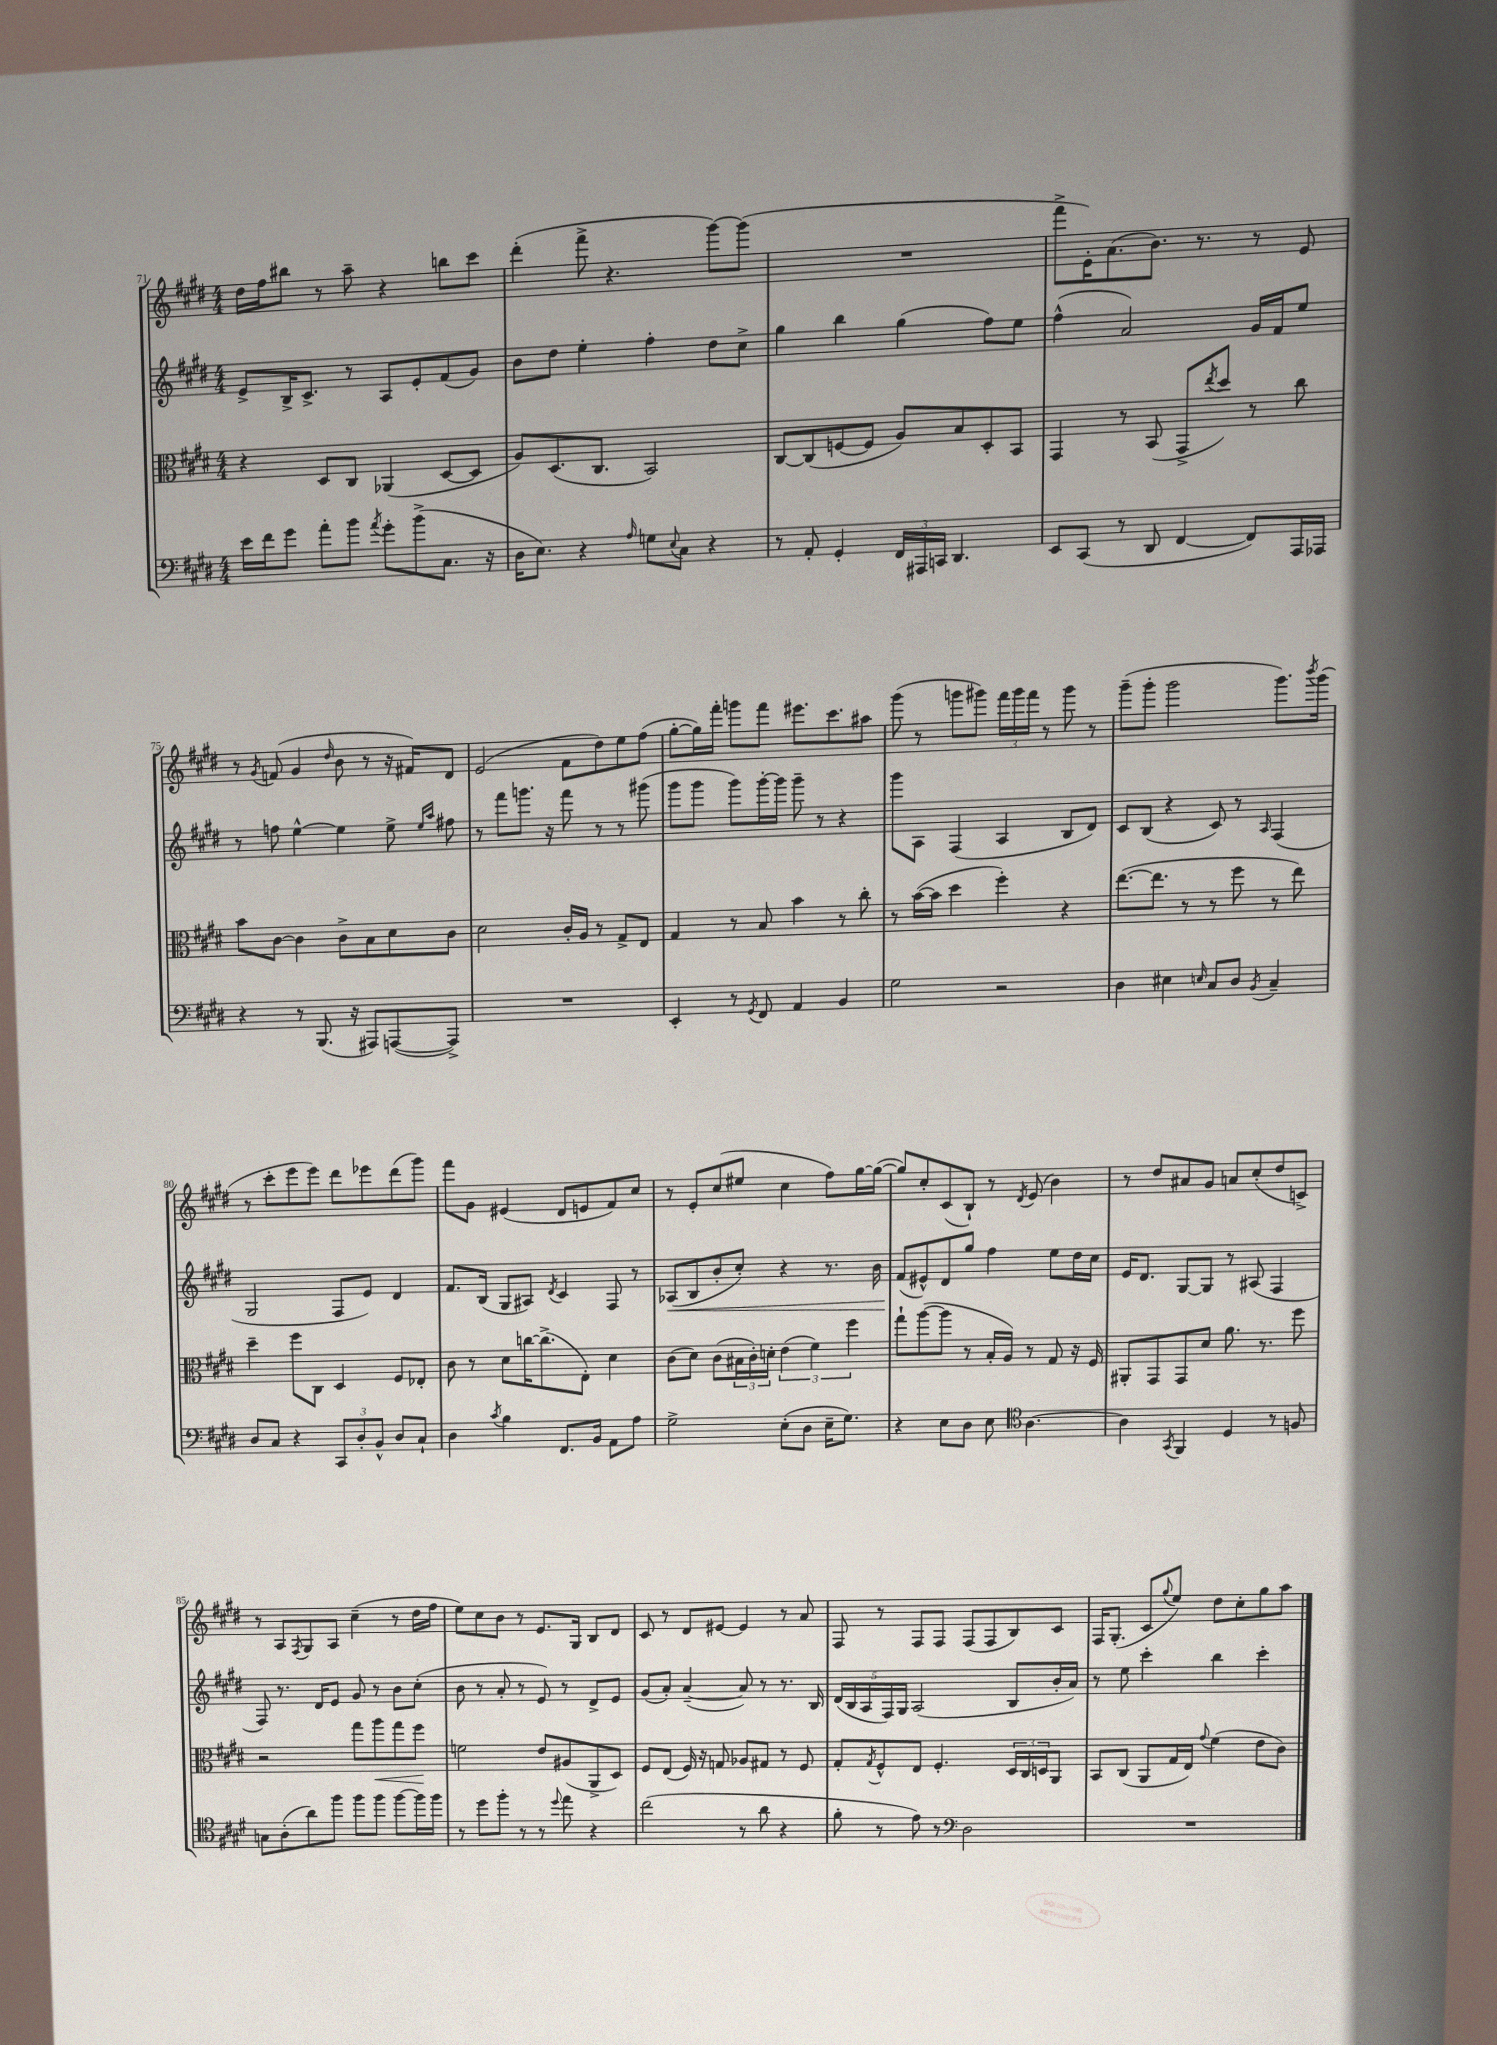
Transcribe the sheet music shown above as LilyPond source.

<<
\new StaffGroup <<
\new Staff = "s0" {
    \clef treble \key e \major \numericTimeSignature \time 4/4
    dis''16 fis''16 bis''8 r8 a''8-- r4 b''8 cis'''8 |
    dis'''4-.( fis'''8-> r4. gis'''8~) gis'''8( |
    R1 |
    fis'''8-> e'16-.) a'8.( b'8.) r8. r8 e'8 |
    r8 \acciaccatura { gis'8 } f'8( gis'4 \grace { dis''16 } b'8 r8 r16 fis'16) dis'8 |
    e'2( fis'8 dis''8) e''8 fis''8( |
    gis''8~-. gis''16) fis'''16-. g'''8 fis'''8 eis'''8. cis'''8. ais''8 |
    gis'''8( r8 g'''8 gis'''8) \tuplet 3/2 { fis'''16 gis'''16 fis'''16 } r8 gis'''8 r8 |
    gis'''8--( gis'''8-. gis'''2 gis'''8.) \acciaccatura { b'''8 } gis'''16( |
    r8 cis'''8-. e'''8 e'''8) dis'''8 ees'''8 dis'''8( gis'''8) |
    fis'''8 gis'8 eis'4( dis'8 e'8 fis'8) cis''8 |
    r8 e'8-. cis''8( eis''8 cis''4 fis''8) gis''16~ gis''16~( |
    gis''8) cis''8-. cis'8( b8-!) r8 \acciaccatura { dis'8 } e'8( b'4) |
    r8 dis''8 ais'8 gis'8 a'8 cis''8-.( dis''8 c'8->) |
    r8 a8 \acciaccatura { fis8 } gis8 a8 cis''4--( r8 dis''16 fis''16 |
    e''8) cis''8 b'8 r8 e'8. gis16 b8 dis'8 |
    cis'8 r8 dis'8 eis'8~ eis'4 r8 a'8 |
    fis8 r8 fis8 fis8 fis8( fis8 b8) cis'8 |
    fis16 gis8.-.( cis'8 \appoggiatura { gis''8 } e''8) dis''8 cis''8-. gis''8 a''8 \bar "|." |
}
\new Staff = "s1" {
    \clef treble \key e \major \numericTimeSignature \time 4/4
    e'8-> b16-> cis'8.-> r8 a8 e'8-. fis'8( gis'8) |
    b'8 dis''8 e''4-. fis''4-. dis''8 cis''8-> |
    gis''4 b''4 gis''4( fis''8) e''8 |
    fis''4-^( a'2) gis'16 fis'16 e''8 |
    r8 f''8 e''4~-^ e''4 e''8-> \grace { e''16 a''16 } fis''8 |
    r8 fis'''8 g'''8. r16 fis'''8 r8 r8 gis'''8( |
    gis'''8 gis'''8 gis'''8) gis'''16~-. gis'''16 gis'''8-- r8 r4 |
    gis'''8 a8 fis4( a4 b8 dis'8) |
    cis'8 b8( r4 cis'8) r8 \grace { a16 } fis4( |
    gis2 fis8 e'8) dis'4 |
    fis'8. b16( gis8 ais8) \acciaccatura { dis'8 } cis'4 fis8 r8 |
    aes8\<( b8 b'8-. cis''8-.) r4 r8. b'16 |
    fis'8\!( eis'8-^) dis'8 gis''8 fis''4 e''8 dis''16 cis''16 |
    e'16 dis'8. gis8~ gis8 r8 ais8( fis4 |
    fis8) r8. dis'16 e'8 gis'8 r8 b'8 cis''8-.( |
    b'8 r8 a'8-. r8 e'8) r8 dis'8-> e'8 |
    gis'8( a'8-.) a'4~--( a'8) r8 r8. b16 |
    \tuplet 5/4 { dis'16( b16 a16 fis16) gis16 } a2( b8 b'16-. a'16) |
    r8 e''8 cis'''4-. b''4 cis'''4-. \bar "|." |
}
\new Staff = "s2" {
    \clef alto \key e \major \numericTimeSignature \time 4/4
    r4 dis8 cis8 aes,4( dis8~ dis8 |
    a8) dis8.( cis8. b,2) |
    cis8~ cis8( f8~ f8 a8) b8 dis8-. b,8 |
    gis,4 r8 b,8( gis,8-> \acciaccatura { e''8 } dis''8) r8 cis''8 |
    b'8 cis'8~ cis'4 cis'8-> b8 dis'8 cis'8 |
    dis'2 cis'16-. a16 r8 gis8-> e8 |
    gis4 r8 b8 b'4 r8 cis''8-. |
    r8 b'16~( b'16 dis''4 fis''4-.) r4 |
    e''8.~( e''8. r8 r8 fis''8 r8 e''8) |
    dis''4-- fis''8 cis8 dis4 fis8 ees8-. |
    cis'8 r8 dis'8 c''16~ c''8.->( e8-.) dis'4 |
    cis'8( dis'8) cis'8( \tuplet 3/2 { bis16 cis'16-.) d'16-. } \tuplet 3/2 { e'4( fis'4) fis''4 } |
    gis''8-! a''8~( a''8 r8 b16-. a16) r8 gis8 r16 fis16 |
    ais,8-. gis,8 gis,8 dis'8 a'8. r8. fis''8 |
    r2 gis''8 a''8\< gis''8 fis''8\! |
    f'2 e'8 ais8( a,8-> dis8) |
    fis8 e8( fis16) r16 g8 aes8 gis8 r8 fis8 |
    gis8-. \acciaccatura { gis8 } fis8-^ e8 fis4.-. \tuplet 3/2 { dis16 cis16 d16 } a,8 |
    b,8 cis8( a,8 gis16 e16) \appoggiatura { gis'8 } fis'4( e'8 cis'8) \bar "|." |
}
\new Staff = "s3" {
    \clef bass \key e \major \numericTimeSignature \time 4/4
    e'16 fis'16 gis'8 a'8-. b'8 \acciaccatura { a'8 } gis'8-. b'8->( cis8. r16 |
    dis16 e8.) r4 \grace { a16 } g8 \appoggiatura { e8 } cis8 r4 |
    r8 a,8-. gis,4-. \tuplet 3/2 { fis,16 ais,,16 c,16 } dis,4. |
    e,8 cis,8( r8 dis,8 fis,4~ fis,8) a,,16 aes,,16 |
    r4 r8 b,,8.( r16 ais,,8) a,,8~( a,,8->) |
    R1 |
    e,4-. r8 \acciaccatura { gis,8 } fis,8 a,4 b,4 |
    gis2 r2 |
    dis4 eis4 \grace { e16 } cis8 dis8 \acciaccatura { b,8 } cis4-- |
    dis8 cis8 r4 \tuplet 3/2 { cis,8 dis8-. b,8-^ } dis8 cis8-! |
    dis4 \acciaccatura { cis'8 } b4 fis,8. b,16 a,8 a8 |
    gis2-> e8-.( dis8 e16-- gis8.) |
    r4 e8 dis8 e8 \clef tenor a4.~ |
    a4 \acciaccatura { gis,8 } fis,4 dis4 r8 f8 |
    g8 a8-.( a'8) fis''8 fis''8 fis''8 fis''8~ fis''16 fis''16 |
    r8 dis''8 fis''8-. r8 r8 \appoggiatura { dis''8 } e''8 r4 |
    cis''2( r8 a'8 r4 |
    fis'8-. r8 e'8) r8 \clef bass dis2 |
    R1 \bar "|." |
}
>>
>>
\layout { \context { \Score currentBarNumber = #71 } }
